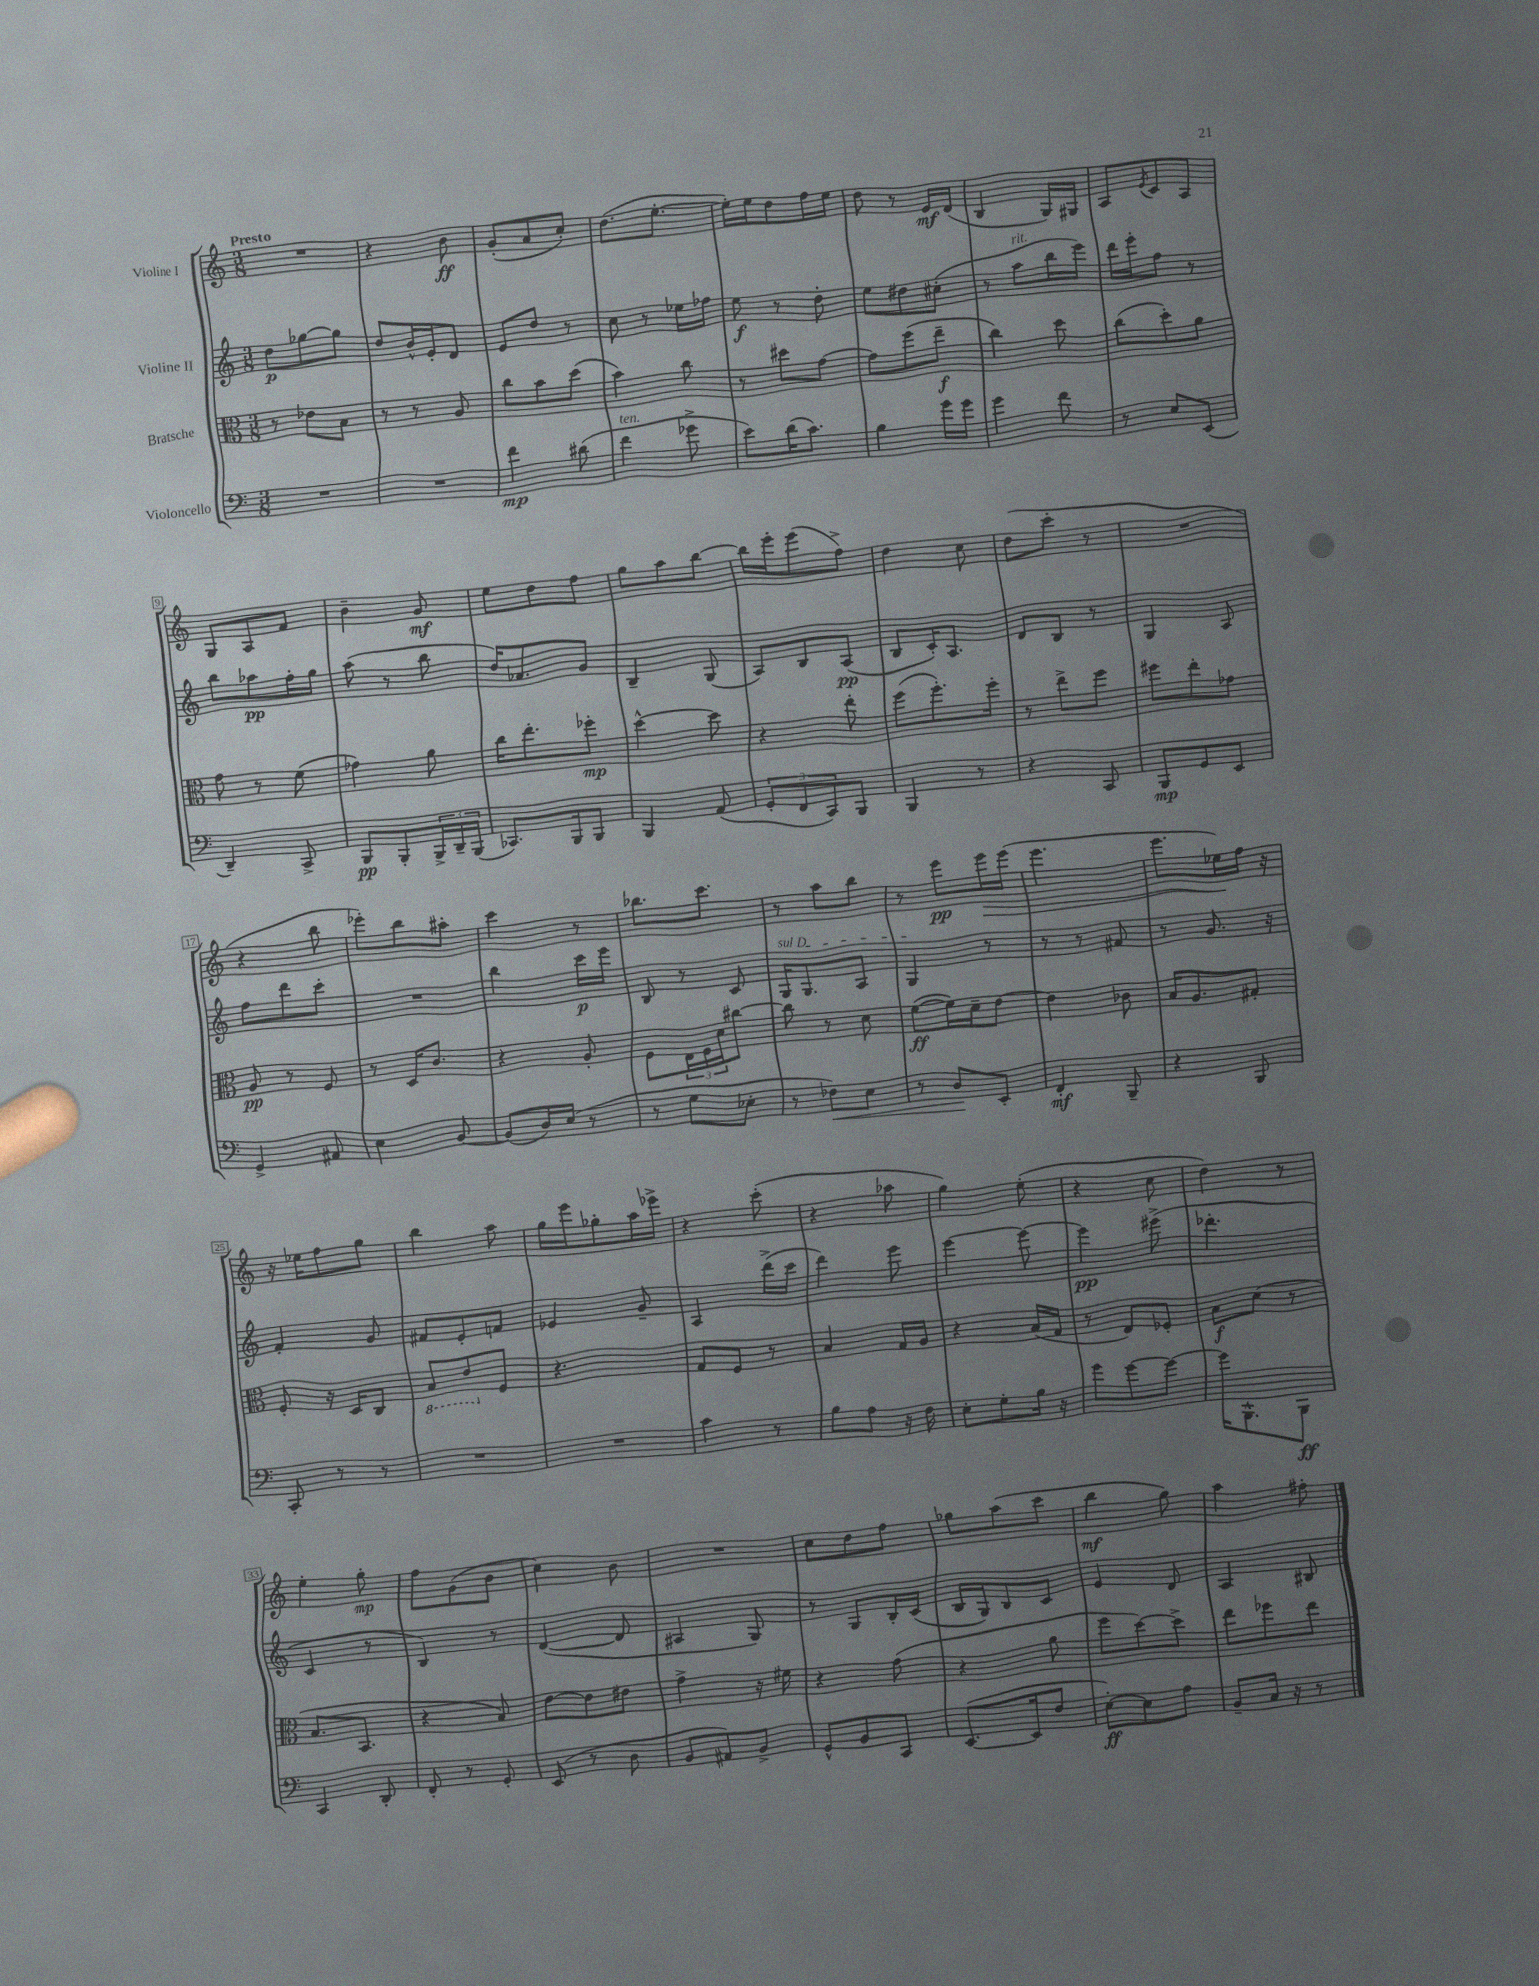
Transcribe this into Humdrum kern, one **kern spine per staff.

**kern	**kern	**kern	**kern
*staff4	*staff3	*staff2	*staff1
*clefF4	*clefC3	*clefG2	*clefG2
*k[]	*k[]	*k[]	*k[]
*M3/8	*M3/8	*M3/8	*M3/8
4.r	8r	8dd	4.r
.	8e-	[8gg-	.
.	8B	8gg-]	.
=	=	=	=
4.r	8r	8dd	4r
.	8r	16b^^	.
.	.	16e'	.
.	8A	8d	8b
=	=	=	=
4f	8cc	8e	(8g'
.	8b	8dd	8a
(8d#	(8dd	8r	8cc')
=	=	=	=
4f	4b)	8cc	(8.dd
.	.	8r	.
.	.	.	[8.ee'
8g-^	8cc	16ee-	.
.	.	16ff-	.
=	=	=	=
8e)	8r	8ee	16ee'])
.	.	.	16ee
(16d	8dd#	8r	8dd
8.c)	.	.	.
.	[8g	8dd'	16ff
.	.	.	16ee
=	=	=	=
4B	8g]	8ee	8dd
.	(8ff	8dd#	8r
16g	8ee~	(8cc#'	16e
16g	.	.	(16d
=	=	=	=
4g	4cc)	8r	4B
.	.	8aa	.
8f	8dd	16bb	16G)
.	.	16eee)	16G#
=	=	=	=
8r	(8cc	16ddd	8A
.	.	16eee'	.
.	.	.	8qe
8E	8dd')	8ff	8c
(8EE	8a	8r	8A
=	=	=	=
4DD~)	8g	8bb	8G
.	8r	8aa-	8A
8CC^	(8f	16ff'	8f
.	.	16gg	.
=	=	=	=
8BBB	4g-)	(8aa	4b~
8BBB'	.	8r	.
24BBB^	8a	8bb	8g
24DD~	.	.	.
(24BBB	.	.	.
=	=	=	=
8.CC-)	16cc	16dd)	8ee
.	8.ee'	8.a-	.
.	.	.	8dd
16BBB	.	.	.
8BBB	8ff-'	8g	8ff
=	=	=	=
4BBB	[4dd^^	4B~	8gg
.	.	.	8aa
(8AA	8dd]	(8G	[8bb
=	=	=	=
12GG'	4r	8A)	16bb]
.	.	.	16eee'
12FF	.	.	.
.	.	8B	(8eee
12CC)	.	.	.
8BBB	8ee'	(8A	8ff^)
=	=	=	=
4BBB	(8ff	8B	4dd
.	8.ff')	16c')	.
.	.	8.A	.
8r	.	.	8cc
.	16ff'	.	.
=	=	=	=
4r	8r	8d	(8dd
.	8ee^	8B	8ccc'
8CC	8ff	8r	8r
=	=	=	=
8BBB	8ff#	4G	4.r
8GG	8ee'	.	.
8EE	8g-	8A	.
=	=	=	=
4GG^	8A	8ff	4r
.	8r	8ddd	.
8AA#	8F	8ccc'	8bb
=	=	=	=
4E	8r	4.r	8eee-')
.	16D	.	8bb
.	8.c	.	.
[8BB	.	.	8aa#'
=	=	=	=
(8BB]	4r	4bb	4ccc
16D)	.	.	.
(16E	.	.	.
8r	8A'	16ccc	8r
.	.	16eee	.
=	=	=	=
8r	8F	8B	8.bb-
8G	24E	8r	.
.	24F	.	.
.	.	.	8.ccc
.	24d	.	.
8E-'	[8cc#	8c	.
=	=	=	=
8r	8cc#]	16G	8r
.	.	8.G	.
8F-)	8r	.	8aa
8E	8d	8A	8bb
=	=	=	=
8r	([8f	4G	8r
8D	16f])	.	8eee
.	16d~	.	.
8EE'	[8e	8r	16eee
.	.	.	(16eee
=	=	=	=
4FF'	4e]	8r	4.eee
.	.	8r	.
8BBB~	8c-	8f#	.
=	=	=	=
4r	16B	8r	8.eee
.	8.A	.	.
.	.	8.g	.
.	.	.	16ee-)
8BBB	8G#'	.	16ff
.	.	16r	16r
=	=	=	=
8CC'	8F'	4f'	16r
.	.	.	16ee-
8r	16r	.	8ff
.	16D	.	.
8r	8C	8g	8gg
=	=	=	=
4.r	8BB	8f#	4bb
.	8E	8e'	.
.	8F	8f	8aa
=	=	=	=
4.r	4.r	4e-	16gg
.	.	.	16eee
.	.	.	8gg-'
.	.	8g~	16aa
.	.	.	16eee-^
=	=	=	=
4c	8G	4A	4r
.	8F	.	.
8r	8r	(16ddd^	(8ccc'
.	.	16ccc	.
=	=	=	=
8B	4B	4ddd)	4r
8A	.	.	.
16r	16G	8eee	8aa-
16F	16A	.	.
=	=	=	=
8E'	4r	[4eee	4gg)
8G'	.	.	.
16B	(16B	8eee_	(8ee'
16r	16G	.	.
=	=	=	=
8g	8r	4eee]	4r
[8g	8E)	.	.
8g_	8F-'	(8eee#^	8cc
=	=	=	=
16g]	8B	4.ddd-'	4dd)
8.BBB^^	.	.	.
.	(8d	.	.
8BBB	8r	.	8r
=	=	=	=
4CC	8.B	4c	4ee'
.	8.BB	.	.
8DD'	.	8r	8gg'
=	=	=	=
8FF'	4r	4B)	8ff
8r	.	.	(8g
8GG'	8B)	8r	8b
=	=	=	=
(8EE	[8e	([4d	4cc)
8r	8e]	.	.
8D	8e#	8d]	8b
=	=	=	=
8BB	4g^	4A#	4.r
8AA#)	.	.	.
8BB^	16r	8G)	.
.	16f#	.	.
=	=	=	=
8GG^^	4r	8r	8cc
8BB	.	8G	8dd
8CC	(8g	16B'	8ff
.	.	(16c	.
=	=	=	=
([8.EE	4r	16B	8gg-
.	.	16G)	.
.	.	8B	(8aa
16EE]	.	.	.
8F	8a	8c	8ccc
=	=	=	=
[8E')	8ff	4e	4bb
8E]	[8dd)	.	.
8A	8dd^]	8d	8gg)
=	=	=	=
8BB~	8ee	4A	4aa
16C	8ff-	.	.
16r	.	.	.
8r	8ee	8B#	8ff#'
==	==	==	==
*-	*-	*-	*-
